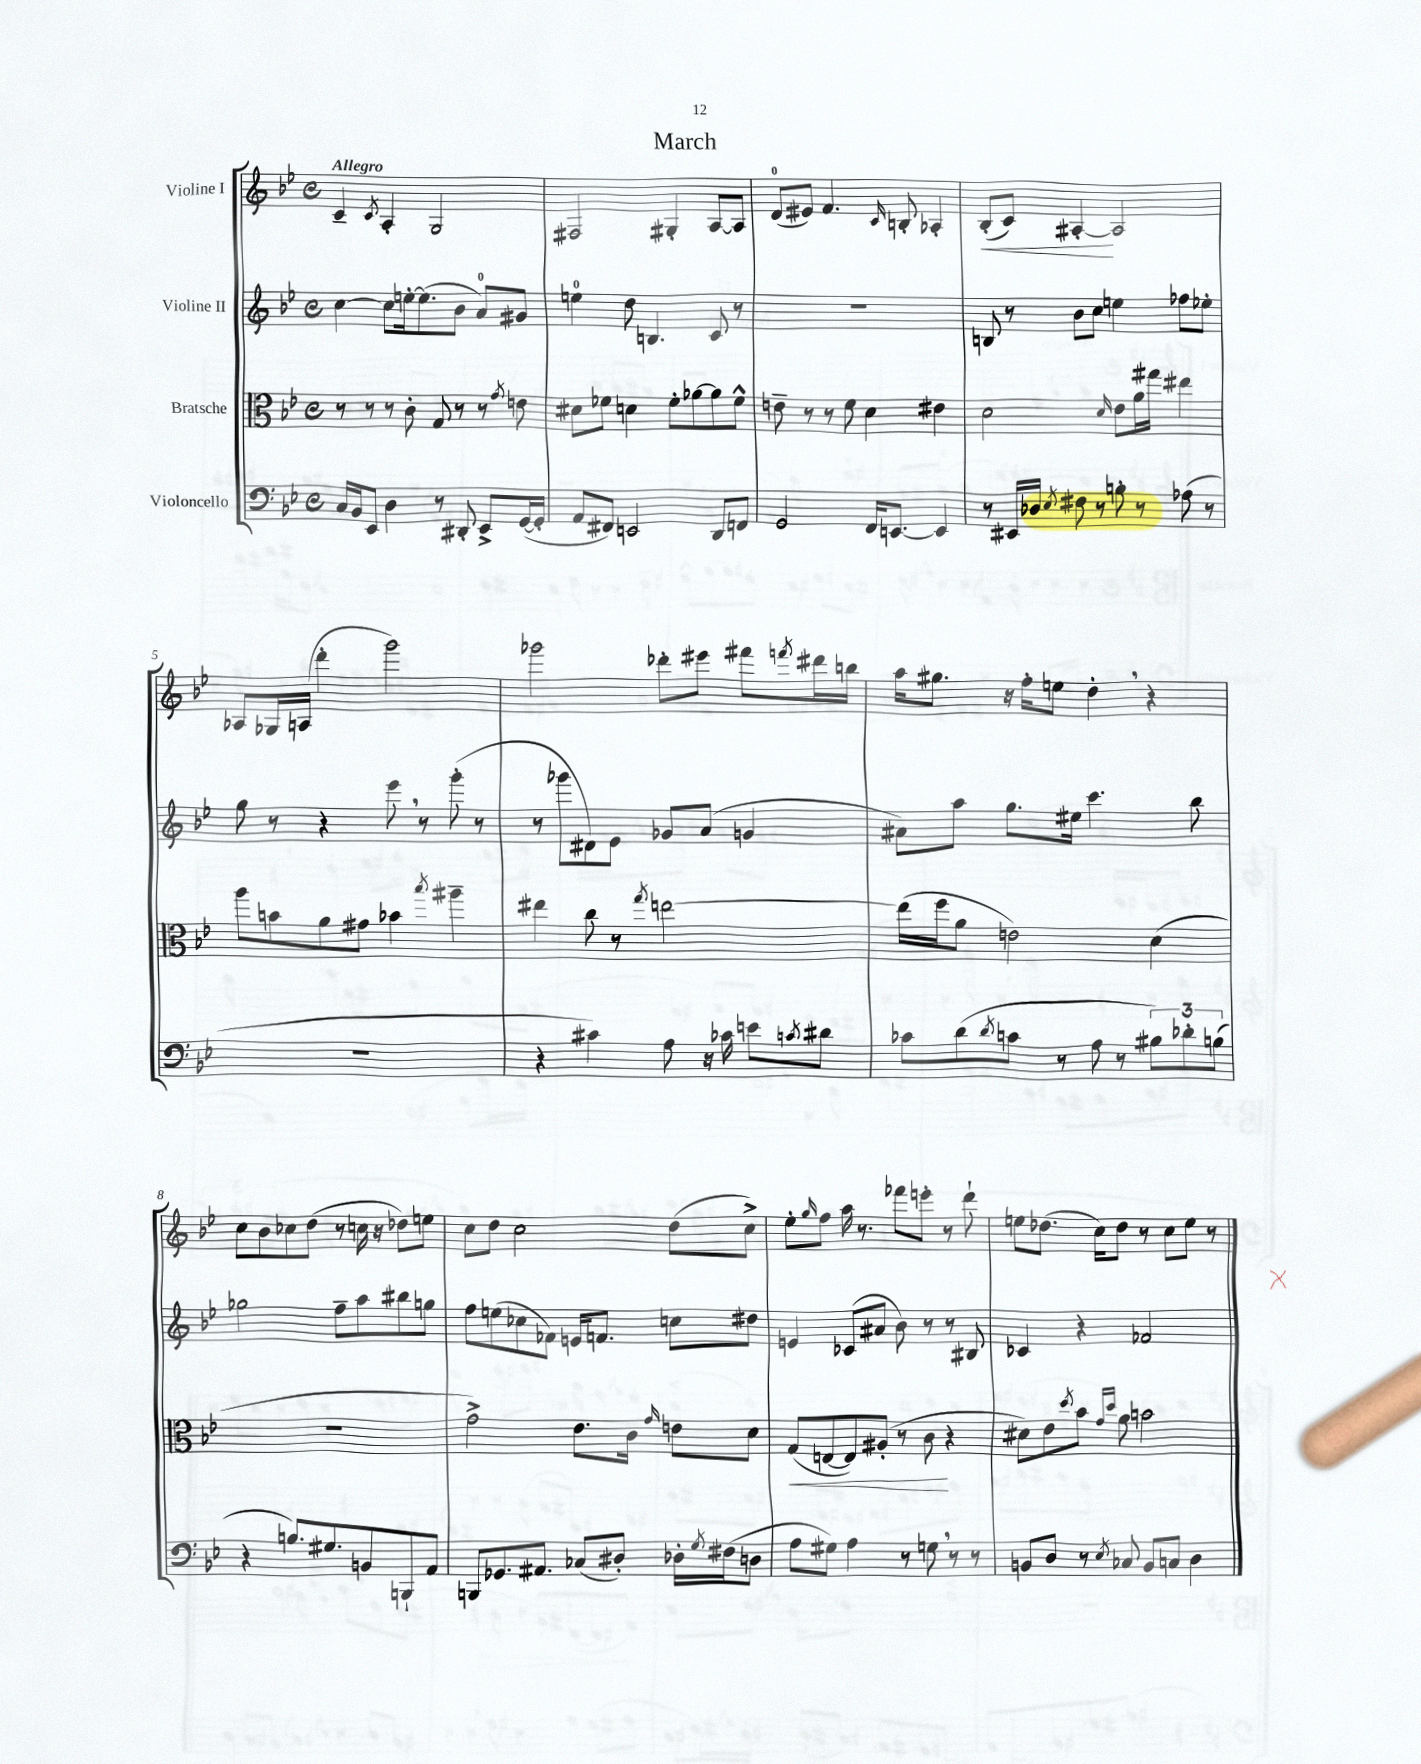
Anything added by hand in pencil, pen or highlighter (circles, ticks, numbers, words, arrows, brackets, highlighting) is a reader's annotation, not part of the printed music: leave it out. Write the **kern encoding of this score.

**kern	**kern	**dynam	**kern	**kern	**dynam
*part4	*part3	*part3	*part2	*part1	*part1
*staff4	*staff3	*staff3	*staff2	*staff1	*staff1
*I"Violoncello	*I"Bratsche	*	*I"Violine II	*I"Violine I	*
*clefF4	*clefC3	*	*clefG2	*clefG2	*
*k[b-e-]	*k[b-e-]	*	*k[b-e-]	*k[b-e-]	*
*M4/4	*M4/4	*	*M4/4	*M4/4	*
*met(c)	*met(c)	*	*met(c)	*met(c)	*
=1	=1	=1	=1	=1	=1
!	!	!	!	!LO:TX:a:B:t=Allegro	!
16C/LL	8r	.	[4cc\	4c~/	.
16BB-/J	.	.	.	.	.
8EE-/J	8r	.	.	.	.
.	.	.	.	8qc/	.
4D\	8r	.	8cc\L]	4A'/	.
.	8c'\	.	[16een'\k	.	.
.	.	.	(8.ee\]	.	.
8r	8G/	.	.	2G/	.
8DD#X'/	8r	.	8b-\J	.	.
8EE-^/L	8r	.	8a/L)	.	.
.	8qg/	.	.	.	.
([16GG/L	8en\	.	8g#X/J	.	.
16GG'/JJ]	.	.	.	.	.
=2	=2	=2	=2	=2	=2
8AA/L	8d#X\L	.	4een\	2F#X/	.
8FF#X/J)	8f-X\J	.	.	.	.
2EEn/	4dn\	.	8dd\	.	.
.	.	.	4.Bn/	.	.
.	8f-'\L	.	.	4G#X'/	.
.	[8a-X\	.	.	.	.
8DD/L	8a-\]	.	8c/	[8A/L	.
8FFn/J	8f-^^\J	.	8r	8A/J]	.
=3	=3	=3	=3	=3	=3
2GG/	8en~\	.	1r	(8d/L	.
.	8r	.	.	8e#X/J)	.
.	8r	.	.	4.f/	.
.	8f\	.	.	.	.
16FF/KL	4d\	.	.	.	.
[8.EEn/J	.	.	.	.	.
.	.	.	.	16qqc/	.
.	.	.	.	8Bn'/	.
4EE/]	4e#X\	.	.	4A-X'/	.
=4	=4	=4	=4	=4	=4
!	!	!	!	!	!LO:HP:b
8r	2d\	.	8Bn/	(8B-'/L	<
16EE#X/LL	.	.	8r	8c/J)	.
16D-X/JJ	.	.	.	.	.
8qE-/	.	.	.	.	.
8F#X\	.	.	8b-\L	[4A#X'/	.
8r	.	.	8cc\J	.	.
.	16qqd/	.	.	.	.
8Bn'\	8e-\L	.	4een\	2A#/]	[
8r	16a\L	.	.	.	.
.	16gg#X\JJ	.	.	.	.
(8A-X\	4ee#X\	.	8ff-X\L	.	.
8r	.	.	8ee-X'\J	.	.
!!LO:LB:g=z
=5	=5	=5	=5	=5	=5
1r	8aa\L	.	8gg\	8A-X/L	.
.	8bn\	.	8r	16G-X/L	.
.	.	.	.	(16An/JJ	.
.	8a\	.	4r	4ddd'\	.
.	8g#X\J	.	.	.	.
.	4b-X\	.	8eee-,\	2ggg\)	.
.	.	.	8r	.	.
.	8qbb-/	.	.	.	.
.	4aa#X~\	.	(8ggg'\	.	.
.	.	.	8r	.	.
=6	=6	=6	=6	=6	=6
4r	4ee#X\	.	8r	2ggg-X\	.
.	.	.	8ggg-X\L	.	.
4c#X\)	8cc\	.	8d#X\)	.	.
.	8r	.	8e-\J	.	.
.	8qgg/	.	.	.	.
8A\	[2een\	.	8g-X/L	8ddd-X'\L	.
16r	.	.	(8a/J	8eee#X\J	.
16c-X\	.	.	.	.	.
8en\L	.	.	4gn/	8fff#X\L	.
8qcn/	.	.	.	8qfffn/	.
8d#X\J	.	.	.	16ddd#X\L	.
.	.	.	.	16bbn\JJ	.
=7	=7	=7	=7	=7	=7
8c-X\L	(16ee\LL]	.	8a#X\L)	16aa\KL	.
.	16ff\J	.	.	8.gg#X\J	.
(8d\	8a\J	.	8aa\J	.	.
8qd/	.	.	.	.	.
8cn\J	2en\)	.	8.gg\L	16r	.
.	.	.	.	16ff'\KL	.
8r	.	.	.	8een\J	.
.	.	.	16ee#X\Jk	.	.
8A\	.	.	4.ccc\	4dd',\	.
8r	.	.	.	.	.
12B#X\L)	(4d\	.	.	4r	.
12d-X'\	.	.	.	.	.
.	.	.	8bb-\	.	.
(12Bn\J	.	.	.	.	.
!!LO:LB:g=z
=8	=8	=8	=8	=8	=8
4r	1r	.	2gg-X\	8cc\L	.
.	.	.	.	8b-\	.
8.Bn/L)	.	.	.	8cc-X\	.
.	.	.	.	(8dd\J	.
8.G#X/	.	.	.	.	.
.	.	.	8ff~\L	8r	.
8BBn/	.	.	8aa\	16ccn\	.
.	.	.	.	16r	.
8BBBn`/	.	.	8bb#X\	8dd-X\L)	.
8AA/J	.	.	8ggn\J	8een\J	.
=9	=9	=9	=9	=9	=9
8BBBn/L	2g^\)	.	8ff\L	8cc\L	.
8.GG-X/	.	.	(8een\	8dd\J	.
.	.	.	8cc-X\	2cc\	.
8.AA#X/J	.	.	.	.	.
.	.	.	8f-X\J)	.	.
(8C-X/L	8.e-\L	.	16en/KL	.	.
.	.	.	8.fn/J	.	.
8D#X'/J)	.	.	.	.	.
.	16c\Jk	.	.	.	.
.	16qqg/	.	.	.	.
16D-X'\LL	8en\L	.	8ccn\L	(8dd\L	.
8qG/	.	.	.	.	.
(16F#X\J	.	.	.	.	.
8Dn\J	8d\J	.	8dd#X\J	8cc^\J)	.
=10	=10	=10	=10	=10	=10
!	!	!LO:HP:b	!	!	!
8A\L	(8G/L	<	4en/	8ee-'\L	.
.	.	.	.	16qqgg/	.
8G#X\J)	[8En/	.	.	8ff\J	.
4A\	8E/])	.	(8c-X/L	16aa\	.
.	.	.	.	8.r	.
.	(8A#X'/J	.	8a#X/J	.	.
8r	8r	.	8b-\)	8fff-X\L	.
8Gn,\	8c\	.	8r	8eeen'\J	.
8r	4r	[	8r	8r	.
8r	.	.	8B#X/	8ddd`\	.
=11	=11	=11	=11	=11	=11
8BBn/L	8d#X\L)	.	4c-X/	8een\L	.
8D/J	8e-\	.	.	(8.dd-X\J	.
.	8qdd/	.	.	.	.
8r	8b-\J	.	4r	.	.
.	.	.	.	16cc\KL)	.
.	16qqg/LL	.	.	.	.
8qE-/	16qqdd/JJ	.	.	.	.
8C-X/	8a\	.	.	8dd-\J	.
8BB/L	2bn\	.	2f-X/	8r	.
8Cn/J	.	.	.	8cc\L	.
4D\	.	.	.	8ee\J	.
.	.	.	.	8r	.
==	==	==	==	==	==
*-	*-	*-	*-	*-	*-
